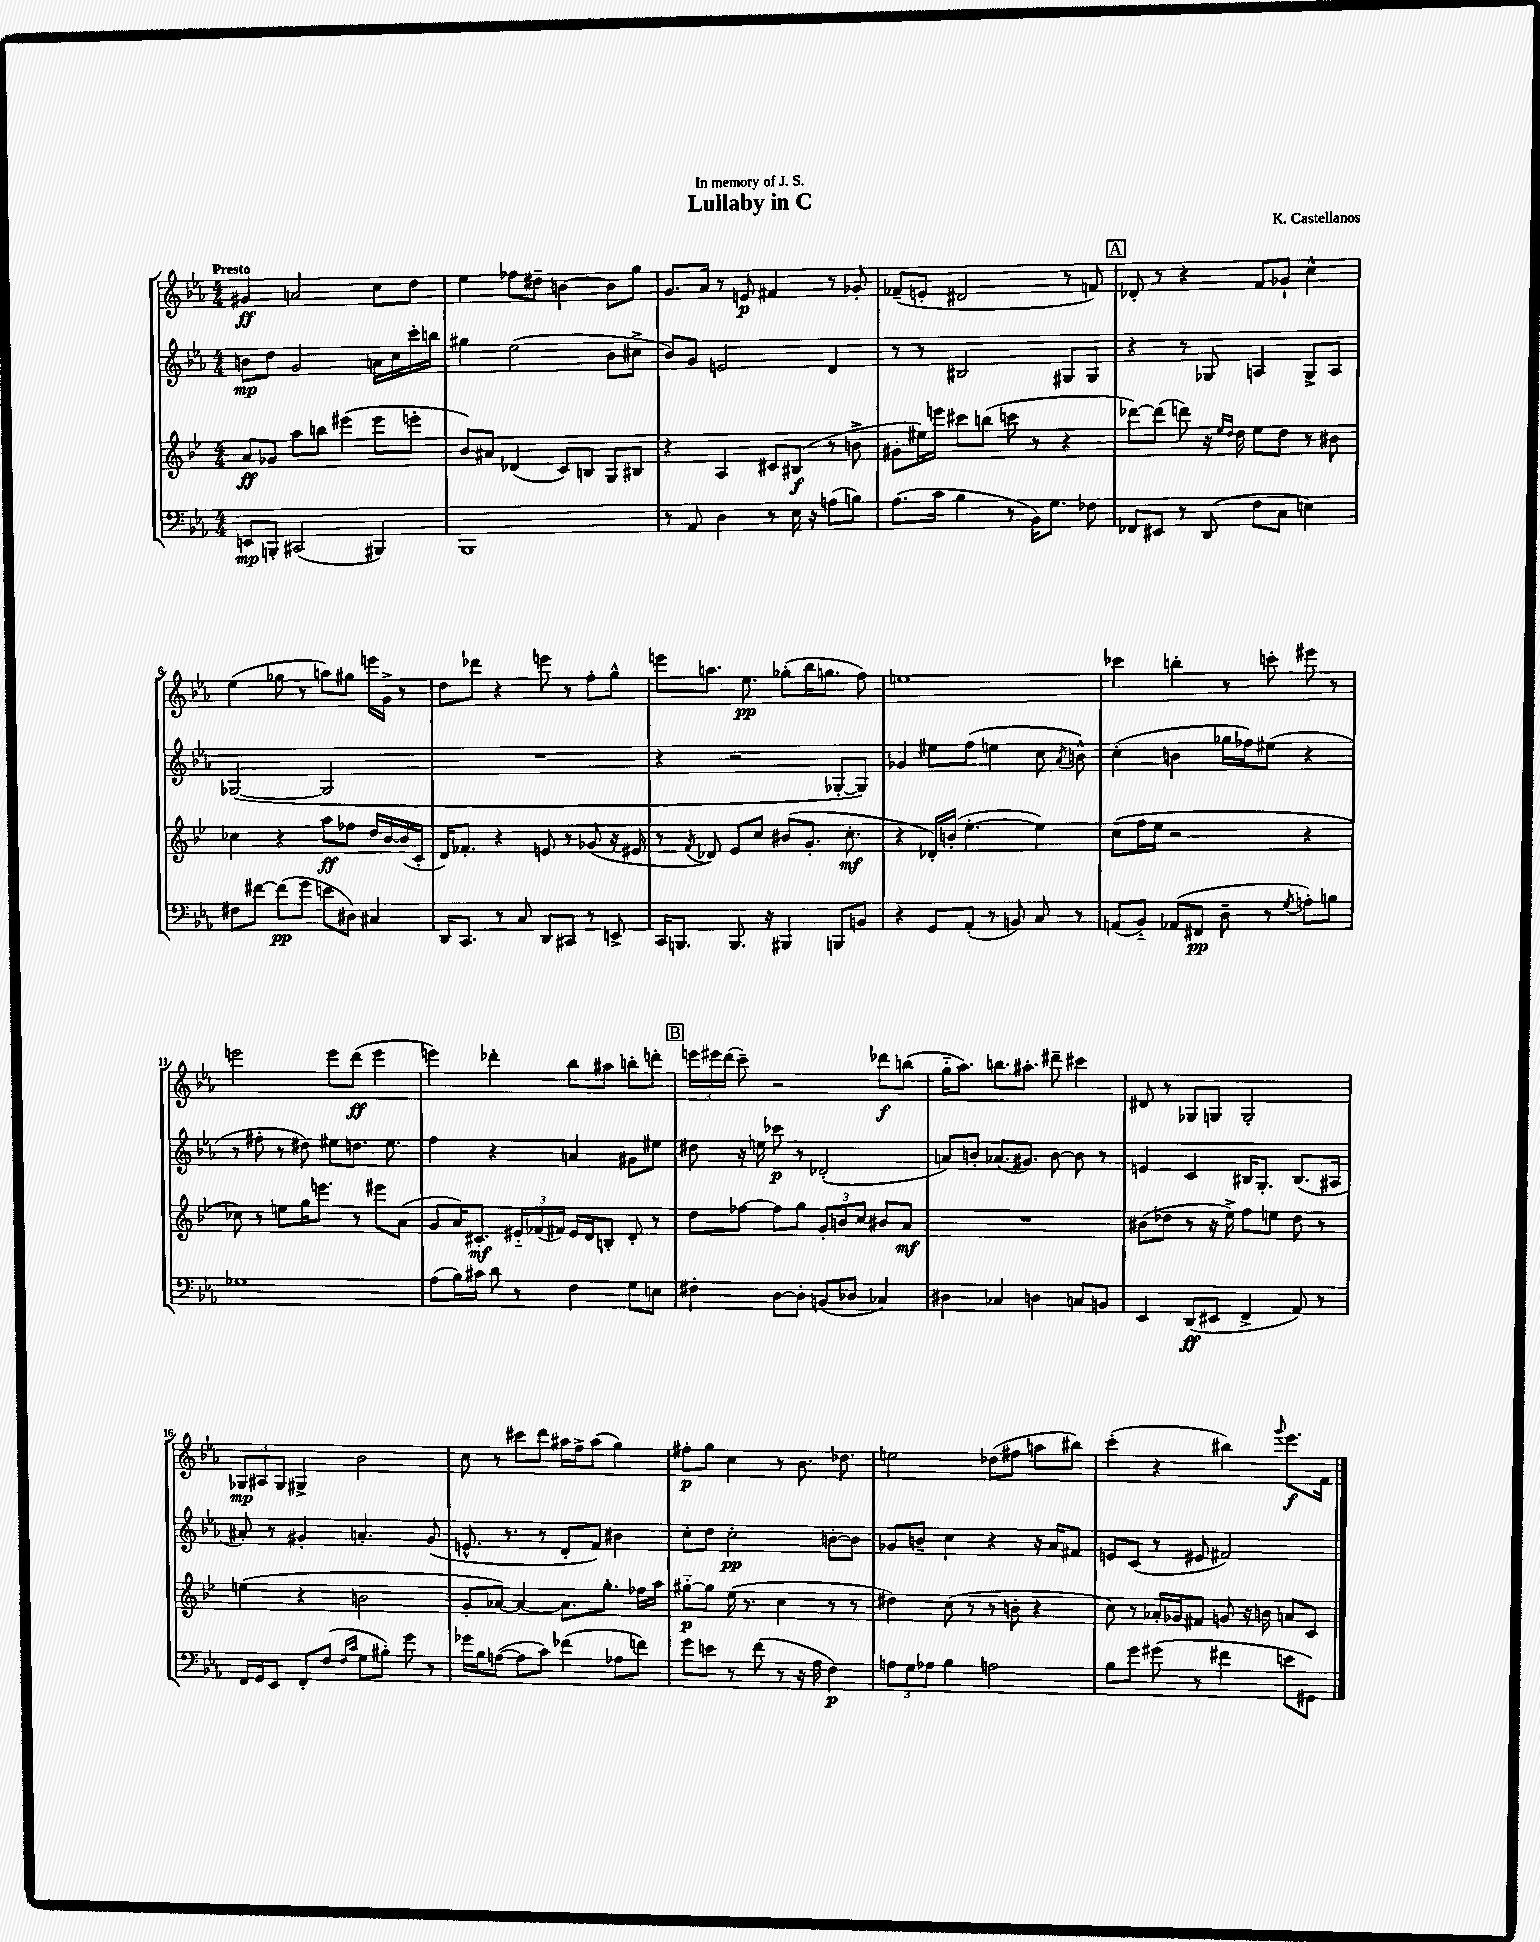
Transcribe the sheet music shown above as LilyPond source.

\header { title = "Lullaby in C" composer = "K. Castellanos" dedication = "In memory of J. S." }
<<
\new StaffGroup <<
\new Staff = "s0" {
    \clef treble \key ees \major \numericTimeSignature \time 4/4 \tempo "Presto"
    \autoBeamOff gis'4\ff a'2 c''8[ d''8] |
    ees''4 fes''8[ dis''8]-- b'4~ b'8[ g''8] |
    g'8.[ aes'16] r8 e'8\p fis'4 r8 ges'8-. |
    fes'8[--( e'8]-. dis'2 r8 f'8) |
    \mark \markup { \box "A" } des'8-. r8 r4 f'8[ ges'8]-! c''4-^ |
    ees''4( ges''8 r8 a''8[) gis''8] e'''16[ g'16]-> r8 |
    d''8[ des'''8] r4 e'''8 r8 f''8[-. g''8]-^ |
    e'''8[ a''8.] ees''8.\pp ges''8[-.( bes''16 g''8.] f''8) |
    e''1 |
    ces'''4 b''4-. r8 c'''8-. eis'''8 r8 |
    e'''2 e'''8[ d'''8]\ff( e'''4 |
    e'''4) des'''4-. bes''8[ ais''8] b''8[-. d'''8]-. |
    \mark \markup { \box "B" } \tuplet 3/2 { e'''16[ eis'''16 d'''16]( } c'''8--) r2 des'''8[\f b''8]( |
    g''16[-_ aes''8.]) b''8.[ ais''8.]-. dis'''8-- cis'''4 |
    dis'8 r8 ges8[ g8] g2-. |
    \tuplet 3/2 { ges8[\mp ais8 ges8] } gis4-> bes'2 |
    c''8 r8 cis'''8[ d'''8] ais''16[ f''16-> ais''8]( g''4) |
    fis''8[-.\p g''8] c''4 r8 bes'8. des''8. |
    e''2 des''8[( fis''8] a''8[ bis''8]) |
    c'''4-.( r4 bis''4) \appoggiatura { g'''8 } ees'''8.[\f f'16] \bar "|." |
}
\new Staff = "s1" {
    \clef treble \key ees \major \numericTimeSignature \time 4/4
    \autoBeamOff b'8[\mp d''8] g'2 a'16[ c''16 c'''16-. b''16] |
    gis''4 ees''2( bes'8[ cis''8]-> |
    bes'8[) g'8] e'2 d'4 |
    r8 r8 bis2 gis8[ gis8] |
    \mark \markup { \box "A" } r4 r8 ges8 a4 ges8[-> a8] |
    ges2~( ges2 |
    R1 |
    r4 r2 ges8[~-. ges8]) |
    ges'4 eis''8[ f''8]( e''4 c''8 \acciaccatura { aes'8 } b'8-^) |
    c''4-.( b'4 ges''16[ fes''16) eis''8]( r4 |
    r8 fis''8-. r8 dis''8) eis''8[ d''8.] eis''8. |
    f''4 r4 a'4 gis'8[ eis''8] |
    \mark \markup { \box "B" } dis''8 r16 e''16 ces'''8\p r8 des'2-.( |
    a'8[) b'8]-. aes'8.[( gis'8.]) b'8~ b'8 r8 |
    e'4 c'4 bis16[ g8.]-. bis8.[( ais16] |
    ais'8-.) r8 gis'4-. a'4.-. gis'8( |
    e'8.-^ r8. r8 d'8[-. f'8]) bis'4 |
    c''8[-. d''8] c''2-.\pp b'8[~-. b'8] |
    ges'8[ b'8]-- c''4 r4 r16 aes'16[ fis'8] |
    e'8[ c'8]( r8 eis'8 fis'2) \bar "|." |
}
\new Staff = "s2" {
    \clef treble \key bes \major \numericTimeSignature \time 4/4
    \autoBeamOff a'8[\ff ges'8] a''8[ b''8] eis'''4( eis'''8[ e'''8]-. |
    bes'8[) ais'8] des'4( c'8[) b8] g8[ bis8] |
    r4 a4 cis'8[ bis8]\f( r8 b'8-> |
    gis'8[-. eis''16) e'''16] cis'''8[ b''8]( c'''8 r8 r4 |
    \mark \markup { \box "A" } des'''8[~) des'''8]( d'''8) r16 \grace { ees''16[ d''16] } d''16 ees''8[ d''8] r8 bis'8 |
    ces''4 r4 a''8[\ff fes''8] d''16[ bes'16~ bes'16( c'16]-. |
    d'16[) fes'8.]-. r4 e'8 r8 ges'8( r16 eis'16 |
    r8 \acciaccatura { f'8 } des'8) ees'8[ c''8] bis'8[( g'8.]-. c''8.-.\mf |
    r4 des'16[-.) b'16]-.( ees''4.~-. ees''4) |
    c''8[( f''16 ees''16] r2 r4 |
    ces''8) r8 e''8[ g''16 e'''8.] r8 eis'''8[ a'8]( |
    g'8[ a'16) cis'8.]-.\mf \tuplet 3/2 { eis'16[-_ fes'16( fis'16]) } eis'16[ d'16 b8]-. d'8-. r8 |
    \mark \markup { \box "B" } d''8[ fes''8]~ fes''8[ g''8] \tuplet 3/2 { g'8[-. b'8 c''8] } bis'8[ a'8]\mf |
    R1 |
    bis'8[( des''8] r8 r16 ees''16->) f''8[ e''8] des''8 r8 |
    e''4( r4 b'2 |
    g'8[-. aes'8]~) aes'4~ aes'8.[ g''8.]-. fes''16[ a''16] |
    gis''8[~-_\p gis''8] ees''16( r8. c''4 r8 r8 |
    dis''4) c''8( r8 r8 b'8-. r4 |
    c''8) r8 aes'16[-. ges'16 fis'8] g'8 r16 b'16 a'8[ c'8] \bar "|." |
}
\new Staff = "s3" {
    \clef bass \key ees \major \numericTimeSignature \time 4/4
    \autoBeamOff e,8[\mp b,,8]-. cis,2( bis,,4) |
    bes,,1 |
    r8 aes,8 d4 r8 ees16 r16 a8[( b8]) |
    aes8.[( c'16] bes4 r8 bes,16[) g8.] fes8 |
    \mark \markup { \box "A" } fes,8[ eis,8] r8 d,8( f8[ c8] e4) |
    fis8[ fis'8]~ fis'8[\pp( g'8] e'8[ dis8]) cis4 |
    d,16[ c,8.] r8 c8 d,8[ cis,8] r8 e,8-> |
    c,16[ b,,8.] b,,8. r16 bis,,4 b,,8[ b,8] |
    r4 g,8[ aes,8]-.( r8 b,8) c8 r8 |
    a,8[( bes,8]-_) aes,8[( fis,8]\pp d8-- r8 \acciaccatura { g8 } a8[-.) b8] |
    ges1 |
    aes8[( bes16) cis'16] d'8 r8 f4 g8[ e8] |
    \mark \markup { \box "B" } fis4-. d8[~ d8]-. b,8[( des8] ces4) |
    dis4 ces4 d4 c8[ b,8] |
    ees,4 d,8[\ff( eis,8] f,4-> aes,8) r8 |
    f,16[ g,16 ees,8] f,8[-. f8]( \grace { f16[ c'16] } g8[ bis8]-.) g'8 r8 |
    ges'16[ bes16 a8]~( a8[ c'8]) fes'4( aes8[ f'8]) |
    g'8[ e'8] r8 f'8( r8 r16 aes16 f4\p) |
    \tuplet 3/2 { a8[ g8 aes8] } bes4 a2 |
    bes8[ g'8] gis'8( r8 fis'4 e'8[ gis,8]) \bar "|." |
}
>>
>>
